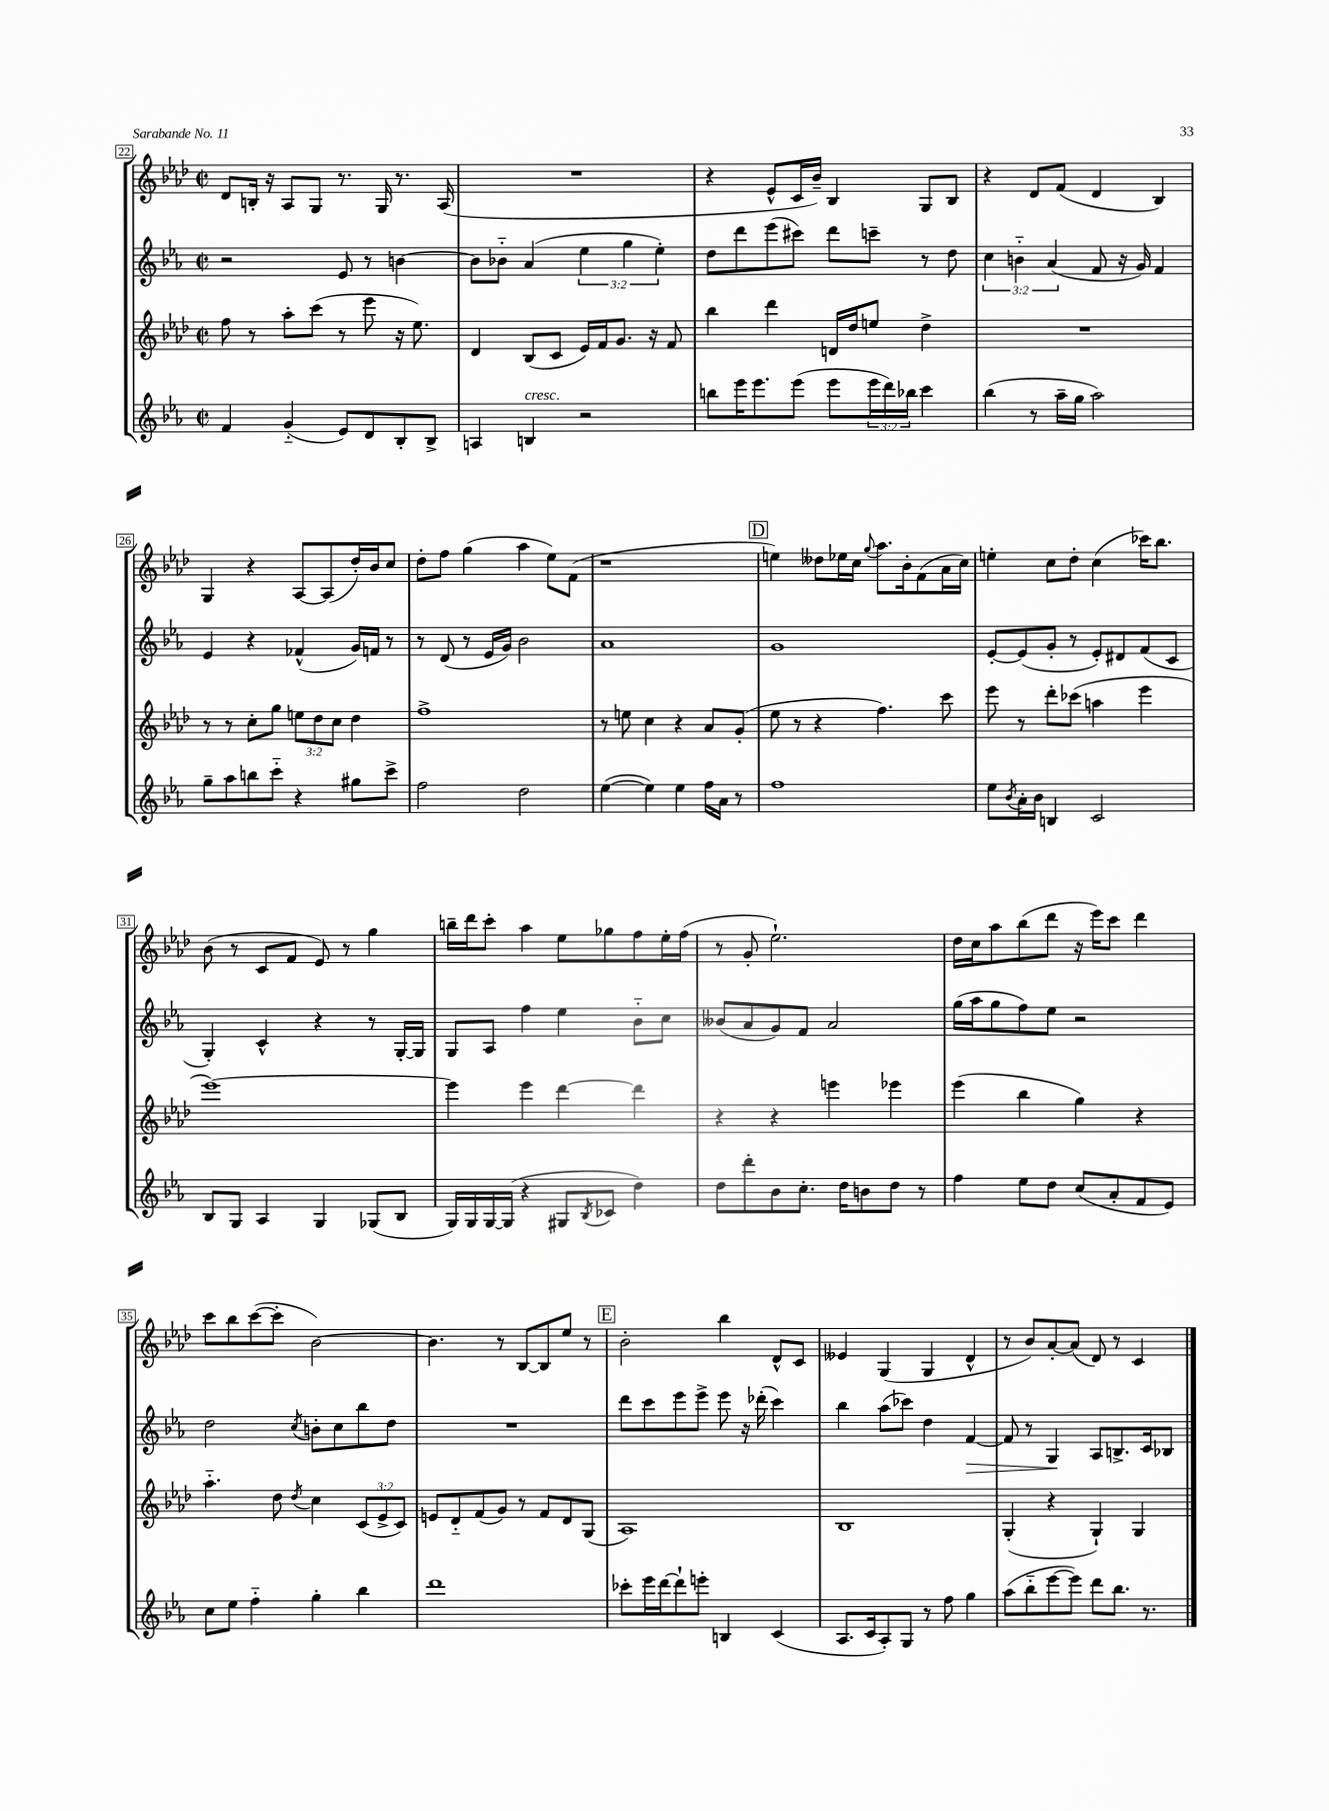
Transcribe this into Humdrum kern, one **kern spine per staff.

**kern	**kern	**kern	**kern
*staff4	*staff3	*staff2	*staff1
*clefG2	*clefG2	*clefG2	*clefG2
*k[b-e-a-]	*k[b-e-a-d-]	*k[b-e-a-]	*k[b-e-a-d-]
*M2/2	*M2/2	*M2/2	*M2/2
*met(c|)	*met(c|)	*met(c|)	*met(c|)
4f/	8ff\	2r	8d-/L
.	8r	.	16B'/Jk
.	.	.	16r
(4g'~/	8aa-'\L	.	8A-/L
.	(8ccc\J	.	8G/J
8e-/L)	8r	8e-/	8.r
8d/	8eee-\	8r	.
.	.	.	16G/
8B-'/	16r	[4b\	8.r
.	8.ee-\)	.	.
8B-^/J	.	.	.
.	.	.	(16A-/
=	=	=	=
4A/	4d-/	8b\]L	1r
.	.	8b-'~\J	.
4B/	(8B-/L	(4a-/	.
.	8c/J	.	.
2r	16e-/LL)	6ee-\	.
.	16f/J	.	.
.	8.g/J	.	.
.	.	6gg\	.
.	16r	.	.
.	.	6ee-'\)	.
.	8f/	.	.
=	=	=	=
8bb\L	4bb-\	8dd\L	4r
16eee-\K	.	8ddd\	.
8.eee-\	.	.	.
.	4ddd-\	(8eee-\	8e-^^/L
(8eee-\J	.	8ccc#\J)	16c/L
.	.	.	16b-~/JJ)
8eee-\L	16d/LL	8ddd\L	4B-/
.	16dd-/J	.	.
24eee-\L	8ee/J	8ccc~\J	.
24ddd\)	.	.	.
24bb-\JJ	.	.	.
4ccc\	4dd-^\	8r	8G/L
.	.	8dd\	8B-/J
=	=	=	=
(4bb-\	1r	6cc\	4r
.	.	6b'~\	.
8r	.	.	8d-/L
.	.	(6a-/	.
16aa-~\LL	.	.	(8f/J
16gg\JJ	.	.	.
2aa-\)	.	8f/	4d-/
.	.	16r	.
.	.	16g/)	.
.	.	4f/	4B-/)
=	=	=	=
8gg~\L	8r	4e-/	4G/
8aa-\	8r	.	.
8bb\	8cc'\L	4r	4r
8ccc'~\J	8gg\J	.	.
4r	12ee\L	(4f-^^/	[8A-/L
.	12dd-\	.	.
.	.	.	(8A-/]
.	12cc\J	.	.
8gg#\L	4dd-\	16g/LL)	16dd-'/L)
.	.	16f/JJ	16b-/J
8ccc^\J	.	8r	8cc/J
=	=	=	=
2ff\	1ff^	8r	8dd-'\L
.	.	(8d/	8ff\J
.	.	8r	(4gg\
.	.	16e-/LL	.
.	.	16g/JJ)	.
2dd\	.	2b-\	4aa-\
.	.	.	8ee-\L)
.	.	.	(8f\J
=	=	=	=
([4ee-\	8r	1a-	1r
.	8ee\	.	.
4ee-\])	4cc\	.	.
4ee-\	4r	.	.
16ff\LL	8a-/L	.	.
16a-\JJ	.	.	.
8r	(8g'/J	.	.
=	=	=	=
1ff	8ee-\	1g	4ee\)
.	8r	.	.
.	4r	.	8dd--\L
.	.	.	16ee-\L
.	.	.	16cc\JJ
.	.	.	8qqgg/
.	4.ff\)	.	8.aa-\L
.	.	.	16b-'\k
.	.	.	(8f\
.	8ccc\	.	16a-\L
.	.	.	16cc\JJ)
=	=	=	=
8ee-\L	8eee-\	[8e-'/L	4ee'\
8qb-/	.	.	.
16a-'\L	8r	(8e-/]	.
16b-\JJ	.	.	.
4B/	8ddd-'\L	8g'/J	8cc\L
.	(8ccc-\J	8r	8dd-'\J
2c/	4aa\	8e-'/L)	(4cc\
.	.	8d#/	.
.	4eee-\	(8f/	16ccc-\LK)
.	.	.	8.bb-\J
.	.	8c/J	.
=	=	=	=
8B-/L	[1eee-)	4G'/)	(8b-\
8G/J	.	.	8r
4A-/	.	4c^^/	8c/L
.	.	.	8f/J
4G/	.	4r	8e-/)
.	.	.	8r
(8G-/L	.	8r	4gg\
8B-/J	.	[16G'/LL	.
.	.	16G/]JJ	.
=	=	=	=
16G/LL)	4eee-\]	8G/L	16bb~\LL
16G/	.	.	16ddd-\J
[16G/	.	8A-/J	8ccc'\J
(16G/]JJ	.	.	.
4r	4eee-\	4ff\	4aa-\
8G#/L	[4ddd-\	4ee-\	8ee-\L
8qB-/	.	.	.
8c-/J	.	.	8gg-\
4dd\)	4ddd-\]	8b-'~\L	8ff\
.	.	8cc\J	16ee-'\L
.	.	.	(16ff\JJ
=	=	=	=
8dd\L	4r	(8b--/L	8r
8ddd'\	.	8a-/	8g'/
8b-\	4r	8g/)	2.ee-`\)
8.cc'\J	.	8f/J	.
.	4eee\	2a-/	.
16dd\LK	.	.	.
8b\	.	.	.
8dd\J	4eee-\	.	.
8r	.	.	.
=	=	=	=
4ff\	(4eee-\	(16gg\LL	16dd-\LL
.	.	16aa-\J	16cc\J
.	.	8gg\	8aa-\
8ee-\L	4bb-\	8ff\)	(8bb-\
8dd\J	.	8ee-\J	8ddd-\J
(8cc/L	4gg\)	2r	16r
.	.	.	16eee-\LK)
8a-'/	.	.	8ccc\J
8f/	4r	.	4ddd-\
8e-/J)	.	.	.
=	=	=	=
8cc\L	4.aa-'~\	2dd\	8ccc\L
8ee-\J	.	.	8bb-\
4ff'~\	.	.	([8ccc\
.	8dd-\	.	8ccc'\]J
.	8qdd-/	8qcc/	.
4gg'\	4cc\	8b'\L	[2b-\)
.	.	8cc\	.
4bb-\	(12c/L	8bb-\	.
.	12e-^/	.	.
.	.	8dd\J	.
.	12c/J)	.	.
=	=	=	=
1ddd	8e/L	1r	4.b-\]
.	8d-'~/	.	.
.	(8f/	.	.
.	8g/J)	.	8r
.	8r	.	[8B-/L
.	8f/L	.	8B-/]
.	8d-/	.	8ee-/J
.	(8G/J	.	8r
=	=	=	=
8ccc-'\L	1A-)	8ddd\L	2b-'\
16eee-\L	.	8ccc\	.
[16ddd\J	.	.	.
8ddd`\]	.	8eee-\	.
8eee'\J	.	8eee-^\J	.
4B/	.	8eee-\	4bb-\
.	.	16r	.
.	.	(16ddd-'\	.
(4c/	.	4ccc\)	8d-^^/L
.	.	.	8c/J
=	=	=	=
8.A-/L	1B-	4bb-\	4e--/
16c/k	.	.	.
8A-'/)	.	(8aa-\L	(4G/
8G/J	.	8ccc-\J)	.
8r	.	4dd\	4G/
8ff\	.	.	.
4gg\	.	[4f/	4d-^^/
=	=	=	=
(8aa-\L	(4G'/	8f/]	8r
8bb-'~\	.	8r	8b-/L)
[8eee-\	4r	4G/	[8a-'/
8eee-\]J)	.	.	(8a-/]J
8ddd\L	4G`/)	8A-/L	8d-/)
8.bb-\J	.	8.B^/	8r
.	4G/	.	4c/
8.r	.	16c/k	.
.	.	8B-/J	.
==	==	==	==
*-	*-	*-	*-
